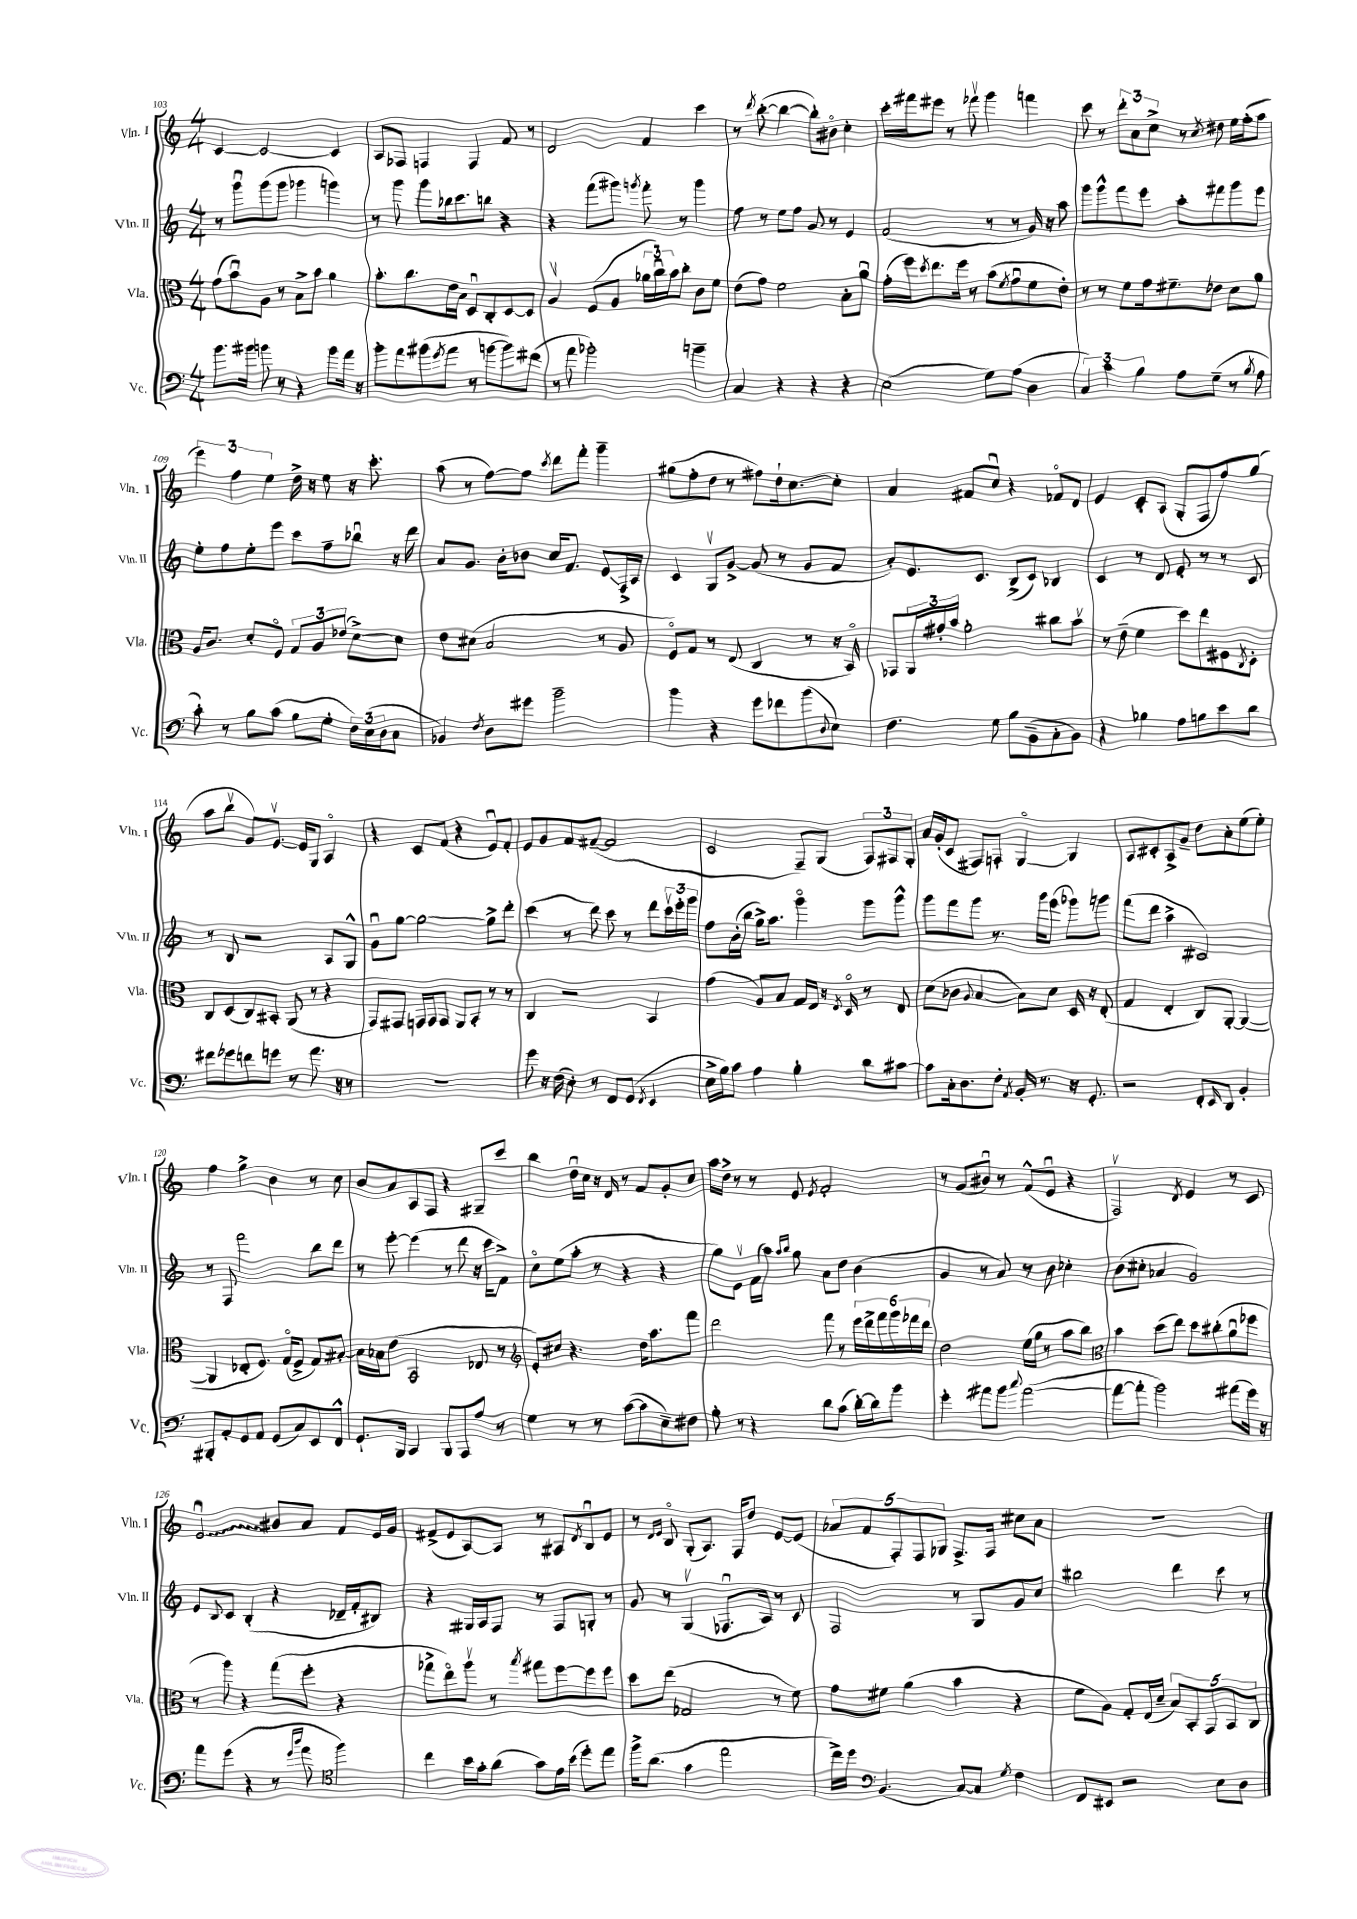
<<
\new StaffGroup <<
\new Staff = "s0" \with { instrumentName = "Vln. I" shortInstrumentName = "Vln. I" } {
    \clef treble \key c \major \numericTimeSignature \time 4/4
    c'4~ c'2~ c'4 |
    a8 fes8 f4 f4 f'8 r8 |
    d'2 f'4 c'''4 |
    r8 \acciaccatura { d'''8 } b''8~-.( b''4~ b''8-.) bis'8\flageolet c''4-. |
    c'''16-. fis'''16 eis'''8 r8 fes'''8\upbow g'''4 f'''4 |
    c'''8 r8 \tuplet 3/2 { d'''8-. a'8 c''8-> } r8 \acciaccatura { c''8 } dis''8 e''16 f''16-.( a''8 |
    \tuplet 3/2 { e'''4) f''4 e''4 } d''16-> r16 e''8 r16 c'''8.-. |
    a''8( r8 f''8~) f''8 \acciaccatura { c'''8 } d'''8 f'''8-. g'''4-- |
    gis''8( f''8-. d''8 r8 fis''8) d''16-! c''8.~ c''8-. |
    a'4 fis'8 c''8\downbow r4 fes'8\flageolet d'8 |
    e'4 c'8-. a8( g8-. f8 f''8) g''8( |
    a''8 b''8\upbow g'8) e'8.~\upbow e'16 g8 a4\flageolet |
    r4 c'8 f'8( r4 e'8\downbow) f'8-. |
    e'8 g'8 f'8 fis'8~--( fis'2 |
    c'2 f8--) g8( \tuplet 3/2 { f8) fis8 g8-. } |
    a'16 g'16-.( c'8 fis8) f8-. g4~\flageolet g4 |
    a8 cis'8-. a8-> g'8-- d''8 a'8-. e''8( e''8-.) |
    f''4 g''4-> b'4 r8 c''8 |
    b'8 a'8 a8 f8 r4 gis8-- c'''8 |
    b''4 d''16\downbow c''16 r16 d'16 r8 f'8 g'8-. c''8 |
    a''16 d''16-> r8 r8 e'8 \acciaccatura { e'8 } f'2-. |
    r8 g'8( bis'8\downbow) r8 f'8-^( e'8\downbow r4 |
    f2\upbow) \acciaccatura { d'8 } e'4 r8 c'8 |
    \once \override Glissando.style = #'zigzag e'2\downbow\glissando bis'8 a'8 f'8 e'16 g'16 |
    fis'8->( e'8 a8~) a8 r8 ais8 \acciaccatura { d'8 } b8\downbow e'8 |
    r8 \grace { d'16 e'16 } b8\flageolet g8-.( a8.) f16 d''8 e'8~ e'8( |
    \tuplet 5/4 { aes'8 f'8 f8-.) f8 ges8 } f8.-> f16 cis''8 aes'8 |
    R1 \bar "|." |
}
\new Staff = "s1" \with { instrumentName = "Vln. II" shortInstrumentName = "Vln. II" } {
    \clef treble \key c \major \numericTimeSignature \time 4/4
    r8 g'''8\downbow g'''8( g'''8 ges'''4 g'''4) |
    r8 g'''8 g'''8 bes''16 c'''8. b''8 r4 |
    r4 f'''8( gis'''8) \acciaccatura { g'''8 } f'''8-. r8 g'''4 |
    f''8 r8 e''8 f''8 g'8 r8 e'4 |
    f'2( r8 r8 g'16) r16 a''8 |
    g'''8 g'''8-^ f'''8 e'''8 a''8-. fis'''8 g'''8 e'''8 |
    e''8-. f''8 e''8-. e'''8 c'''8 f''8-- bes''8\downbow r16 d'''16 |
    a'8 g'8. b'16-. bes'8 c''16 f'8. e'8\glissando f16-> a16 |
    c'4 g8\upbow g'8~-> g'8( r8 g'8 f'8 |
    a'8-.) e'8. c'8. b8->( c'8) bes4 |
    c'4 r8 d'8 e'8-. r8 r8 c'8 |
    r8 b8 r2 a8 g8-^ |
    g'8\downbow g''8~ g''2~ g''8-> d'''8-. |
    c'''4( r8 d'''8) c'''8 r8 d'''8 \tuplet 3/2 { c'''16\upbow e'''16-. g'''16 } |
    f''8 b'16-.( b''16 g''16->) a''8. g'''4\flageolet g'''8 g'''8-^ |
    g'''8 f'''8 g'''8 r8. g'''16 e'''8( ges'''8) g'''8 |
    f'''8( d'''8 a''4-> cis'2) |
    r8 f8 f'''2 b''8 d'''8 |
    r8 e'''8~-. e'''4( r8 d'''8 r16 c'''16 f'8->) |
    c''8\flageolet e''8( a''8-. r8 r4 r4 |
    g''8) e'8\upbow f'16( a''16) \grace { a''16 b''16 } g''8 a'8 d''8 b'4( |
    g'4 r8 a'8) r8 b'8 ces''4-. |
    b'8( cis''8-. aes'4 g'2) |
    e'8 \appoggiatura { b8 } c'8 b4-.( r4 des'16-- f'16-. bis8) |
    r4 gis16 a16 f8 r8 f8 g8-. r8 |
    g'8 r8 g4\upbow( fes8.\downbow a16) r8 c'8 |
    f2 r8 g8 g'8 c''8 |
    bis''2 d'''4 c'''8 r8 \bar "|." |
}
\new Staff = "s2" \with { instrumentName = "Vla." shortInstrumentName = "Vla." } {
    \clef alto \key c \major \numericTimeSignature \time 4/4
    g'8( b'8\downbow) a8 r8 b8-> b'8 a'4 |
    b'8.-. c''8. e'16 b16 d8\downbow c8-. d8~ d8 |
    a4\upbow f8( a8 \tuplet 3/2 { aes'16 c''16\downbow) b'16 } c''8-. c'8 f'8 |
    e'8( g'8) f'2 b8-. a'8\downbow |
    g'16-.( f''16) \acciaccatura { d''8 } e''8. f''16 r8 b'8( \acciaccatura { f'8 } g'8\downbow f'8 e'8-.) |
    r8 r8 f'8 g'16 fis'8.-- ees'8 d'8 a'8 |
    a16 c'8. d'8-. f8\flageolet \tuplet 3/2 { g8 a8 ees'8( } d'8~->) d'8 |
    e'8 dis'8( b2 r8 a8 |
    f8\flageolet) g8 r8 e8( c4 r8 r16 b,16\flageolet) |
    ges,8 \tuplet 3/2 { a,16 gis'16-. b'16 } a'2-. cis''8 b'8\upbow |
    r8 e'8--( f'4 d''8) e''8 fis8 \acciaccatura { c8 } d8-. |
    c8 d8( c8) bis,8-. a,8( r8 r4 |
    g,8) gis,8 g,16 g,16 g,8 a,8 b,8-. r8 r8 |
    c4 r2 b,4 |
    g'4( a8) b8 g16 e16 r16 \acciaccatura { e8 } d16\flageolet r8 e8 |
    d'8( ces'8 \appoggiatura { a8 } b4~ b8) d'8 d16 r16 e8-.( |
    g4 e4-. c8) a,8~-. a,4~( |
    a,4 ees8-. f8.) g16\flageolet( f8-> g8) bis8~-. |
    bis16 bes16 e'8( b,2 ees8 r8 |
    \clef treble e'8-.) cis''8 r4. d''16 a''8. f'''8 |
    d'''2 f'''8 r8 \tuplet 6/4 { e'''16 d'''16-> f'''16 g'''16 fes'''16 d'''16 } |
    d''2 e''16( g''16 r8 a''8 b''8) |
    \clef alto b'4 d''8( e''8) d''8 cis''8-.( a'8\downbow fes''8 |
    r8 a''8) r4 g''8( f''8-. r4 |
    ges''8-> e''8\flageolet) a''8\upbow r8 \acciaccatura { b''8 } gis''8 f''8~ f''8 f''8 |
    d''8 e''8( ges2 r8 f'8) |
    g'8 fis'8 a'4( b'4 r4 |
    f'8 a8) g8-. e16( d'16-- \tuplet 5/4 { b8) b,8-. g,8 b,8 c8 } \bar "|." |
}
\new Staff = "s3" \with { instrumentName = "Vc." shortInstrumentName = "Vc." } {
    \clef bass \key c \major \numericTimeSignature \time 4/4
    b'8. bis'16 b'8 r8 r4 b'8 a'16 r16 |
    b'8-. a'8 bis'8( \acciaccatura { g'8 } a'8 r8 b'8~ b'8) fis'8( |
    r8 a'8 bes'2-.) b'4-- |
    c4 r4 r4 r4 |
    e2( g8) a8( d4 |
    \tuplet 3/2 { c4) c'4 b4 } a8 g8--( r8 \acciaccatura { b8 } a8 |
    c'8-.) r8 b8 c'8( b8 g8-. \tuplet 3/2 { f16) e16( d16 } c8 |
    bes,4) \acciaccatura { f8 } d8 gis'8 b'2-- |
    b'4 r4 g'8 fes'8 b'8( \appoggiatura { d8 } e8) |
    f4. g8 b8 b,8--( c8-. b,8) |
    r4 bes4 a8 b8 e'8 d'8 |
    fis'8 ges'8 f'8 g'8 r8 a'8. r16 r8 |
    R1 |
    g'8 r16 f16( e8-.) r8 f,8 g,8( \acciaccatura { f,8 } e,4 |
    e16-> b16) c'8 a4 b4-. d'8 cis'8~ |
    cis'8 c16-. d8. f8-. \acciaccatura { a,8 } b,16-. r8. r16 g,8.-. |
    r2 f,8-. \grace { e,16 } d,8 b,4-. |
    bis,,8-. a,8-. g,8 a,8 g,8( c8) e,8 f,8-^ |
    g,8.-! b,,16 c,4 b,,8 a,,8 a8 r8 |
    g4 r8 r8 c'8~( c'8 e8--) fis8 |
    b8-. r8 r4 d'8 c'8( d'16~-.) d'16 b'8 |
    g'4-. ais'8 b'8 \appoggiatura { c''8 } ais'2~( |
    ais'8~ ais'8-. b'2) ais'8( g'16) r16 |
    a'8 g'8( r4 r8 \grace { g'16 d''16 } a'8 \clef tenor f''4) |
    c''4 b'16 g'16-. a'8( g'8) e'16 b'16( d''8-.) e''8 |
    f''16-> a'8.( g'4 e''2 |
    c''16->) d''16 \clef bass b,4.( c8~) c8 \acciaccatura { g8 } f4 |
    f,8 eis,8 r2 e8 d8 \bar "|." |
}
>>
>>
\layout { \context { \Score currentBarNumber = #103 } }
